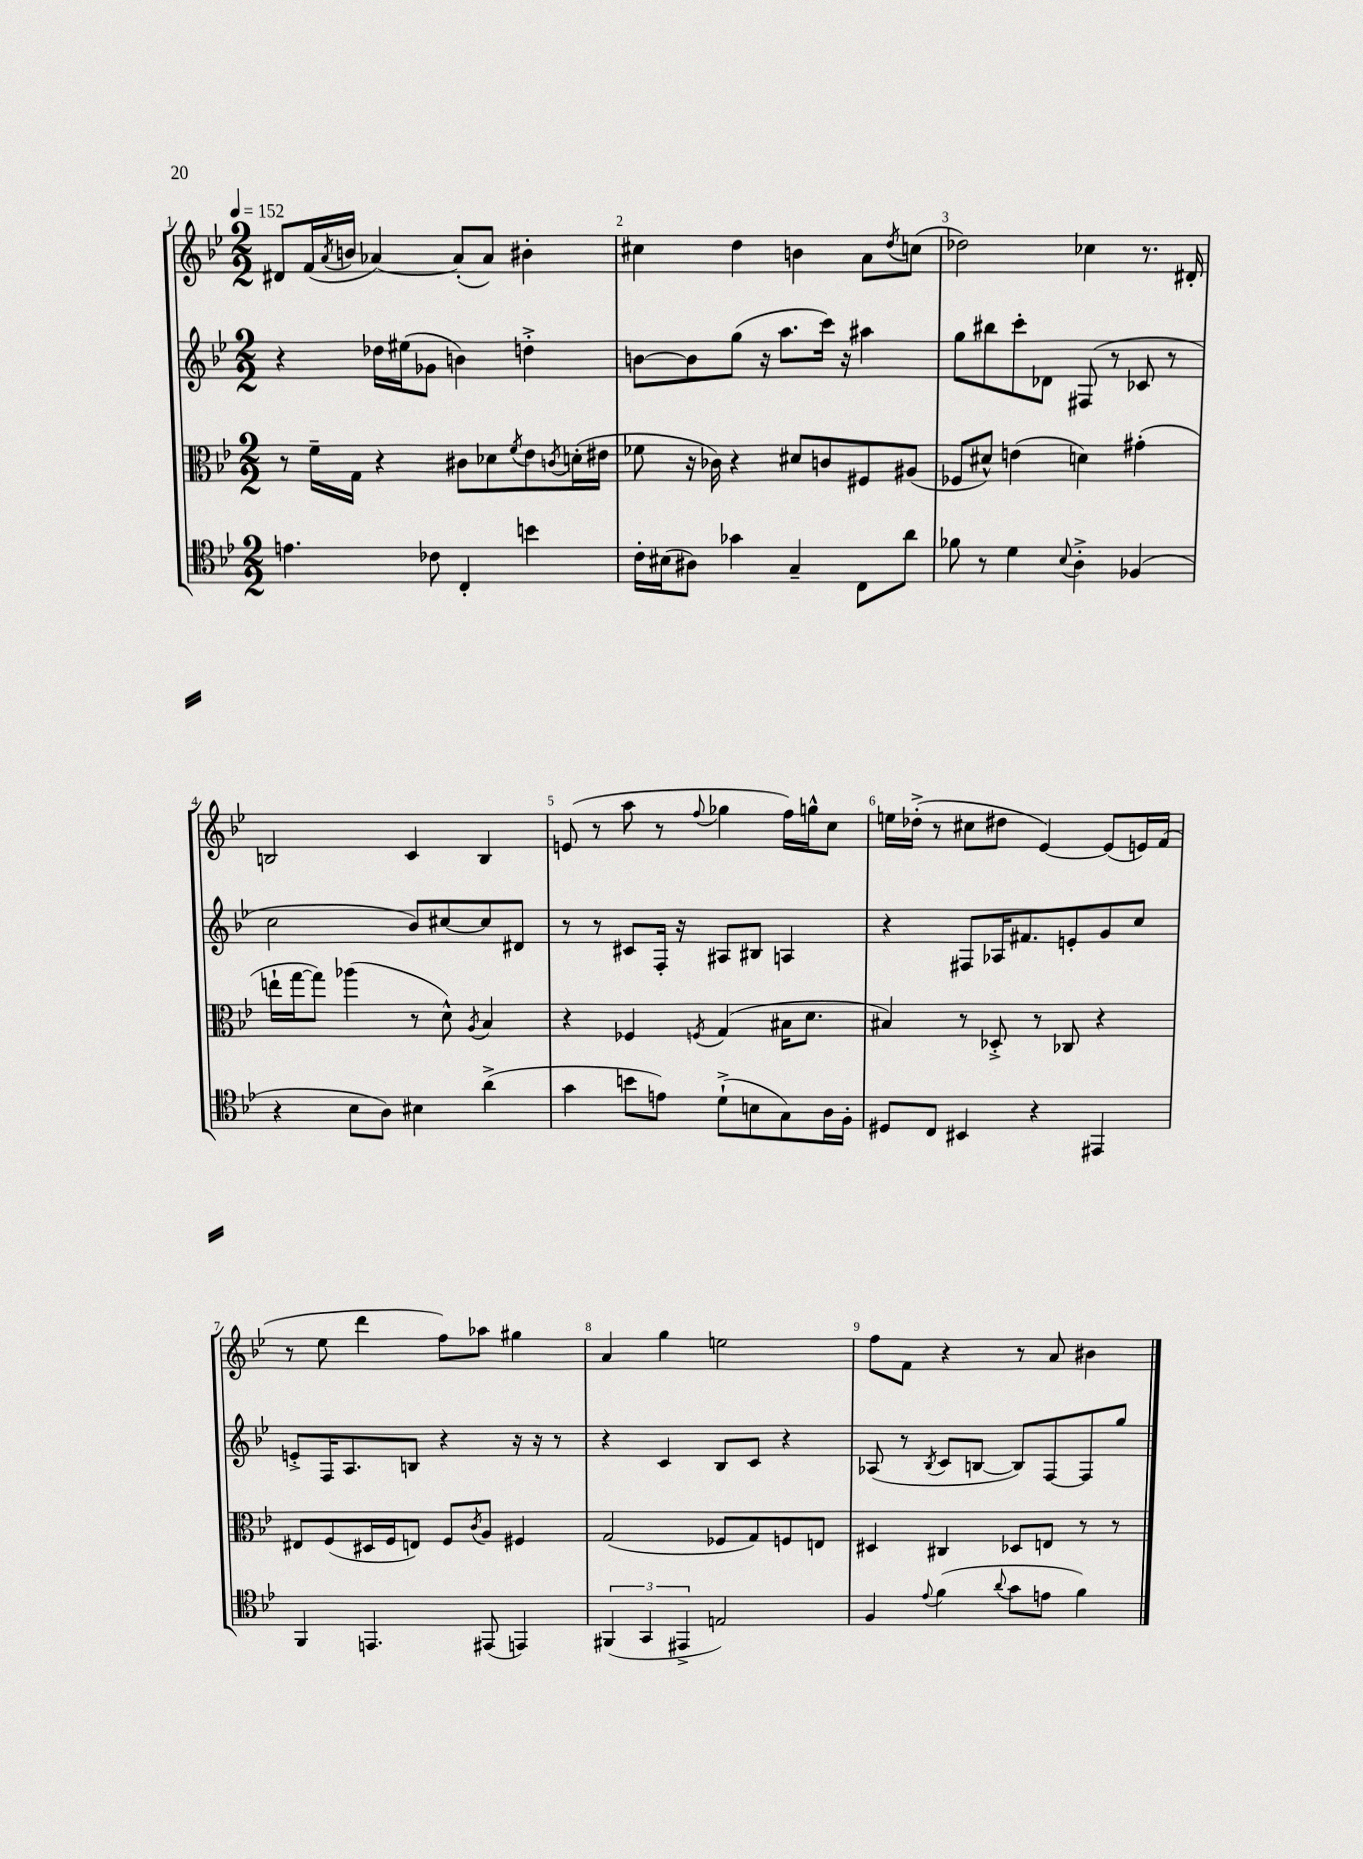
<<
\new StaffGroup <<
\new Staff = "s0" {
    \clef treble \key bes \major \numericTimeSignature \time 2/2 \tempo 4 = 152
    dis'8 f'16( \acciaccatura { a'8 } b'16 aes'4~) aes'8-.( aes'8) bis'4-. |
    cis''4 d''4 b'4 a'8 \acciaccatura { d''8 } c''8( |
    des''2) ces''4 r8. dis'16-. |
    b2 c'4 b4 |
    e'8( r8 a''8 r8 \appoggiatura { f''8 } ges''4 f''16) g''16-^ c''8 |
    e''16 des''16-.->( r8 cis''8 dis''8 ees'4~) ees'8( e'16) f'16( |
    r8 ees''8 d'''4 f''8) aes''8 gis''4 |
    a'4 g''4 e''2 |
    f''8 f'8 r4 r8 a'8 bis'4 \bar "|." |
}
\new Staff = "s1" {
    \clef treble \key bes \major \numericTimeSignature \time 2/2
    r4 des''16 eis''16( ges'8 b'4) d''4-.-> |
    b'8~ b'8 g''8( r16 a''8. c'''16) r16 ais''4 |
    g''8 bis''8 c'''8-. des'8 fis8( r8 ces'8 r8 |
    c''2 bes'8) cis''8~ cis''8 dis'8 |
    r8 r8 cis'8 f16-. r16 ais8 bis8 a4 |
    r4 fis8 aes16 fis'8. e'8-. g'8 c''8 |
    e'8-.-> f16 a8. b8 r4 r16 r16 r8 |
    r4 c'4 bes8 c'8 r4 |
    aes8( r8 \acciaccatura { bes8 } c'8 b8~ b8) f8~ f8 g''8 \bar "|." |
}
\new Staff = "s2" {
    \clef alto \key bes \major \numericTimeSignature \time 2/2
    r8 f'16-- g16 r4 cis'8 des'8 \acciaccatura { f'8 } ees'8 \acciaccatura { c'8 } d'16-.( eis'16 |
    fes'8 r16 ces'16) r4 dis'8 c'8 fis8 ais8( |
    fes8 dis'8-^) e'4( d'4) gis'4-.( |
    e''16-! g''16~ g''8) aes''4( r8 d'8-^) \acciaccatura { a8 } bes4 |
    r4 fes4 \acciaccatura { f8 } g4( bis16 d'8. |
    bis4) r8 des8-.-> r8 ces8 r4 |
    eis8 f8( dis16 f16 e8) f8 \acciaccatura { c'8 } a8 fis4 |
    g2( fes8 g8) f8 e8 |
    dis4 cis4 des8 e8 r8 r8 \bar "|." |
}
\new Staff = "s3" {
    \clef tenor \key bes \major \numericTimeSignature \time 2/2
    e'4. ces'8 c4-. b'4 |
    c'16-. bis16( ais8) ges'4 g4-- c8 a'8 |
    fes'8 r8 d'4 \appoggiatura { bes8 } a4-.-> fes4( |
    r4 bes8 a8) bis4 a'4->( |
    g'4 b'8 e'8) d'8-!->( b8 g8) a16 f16-. |
    dis8 c8 bis,4 r4 eis,4 |
    f,4 e,4. eis,8( e,4) |
    \tuplet 3/2 { fis,4( g,4 eis,4-> } e2) |
    f4 \appoggiatura { ees'8 } f'4( \appoggiatura { a'8 } g'8 e'8 f'4) \bar "|." |
}
>>
>>
\layout { \context { \Score \override BarNumber.break-visibility = ##(#f #t #t) barNumberVisibility = #all-bar-numbers-visible } }
